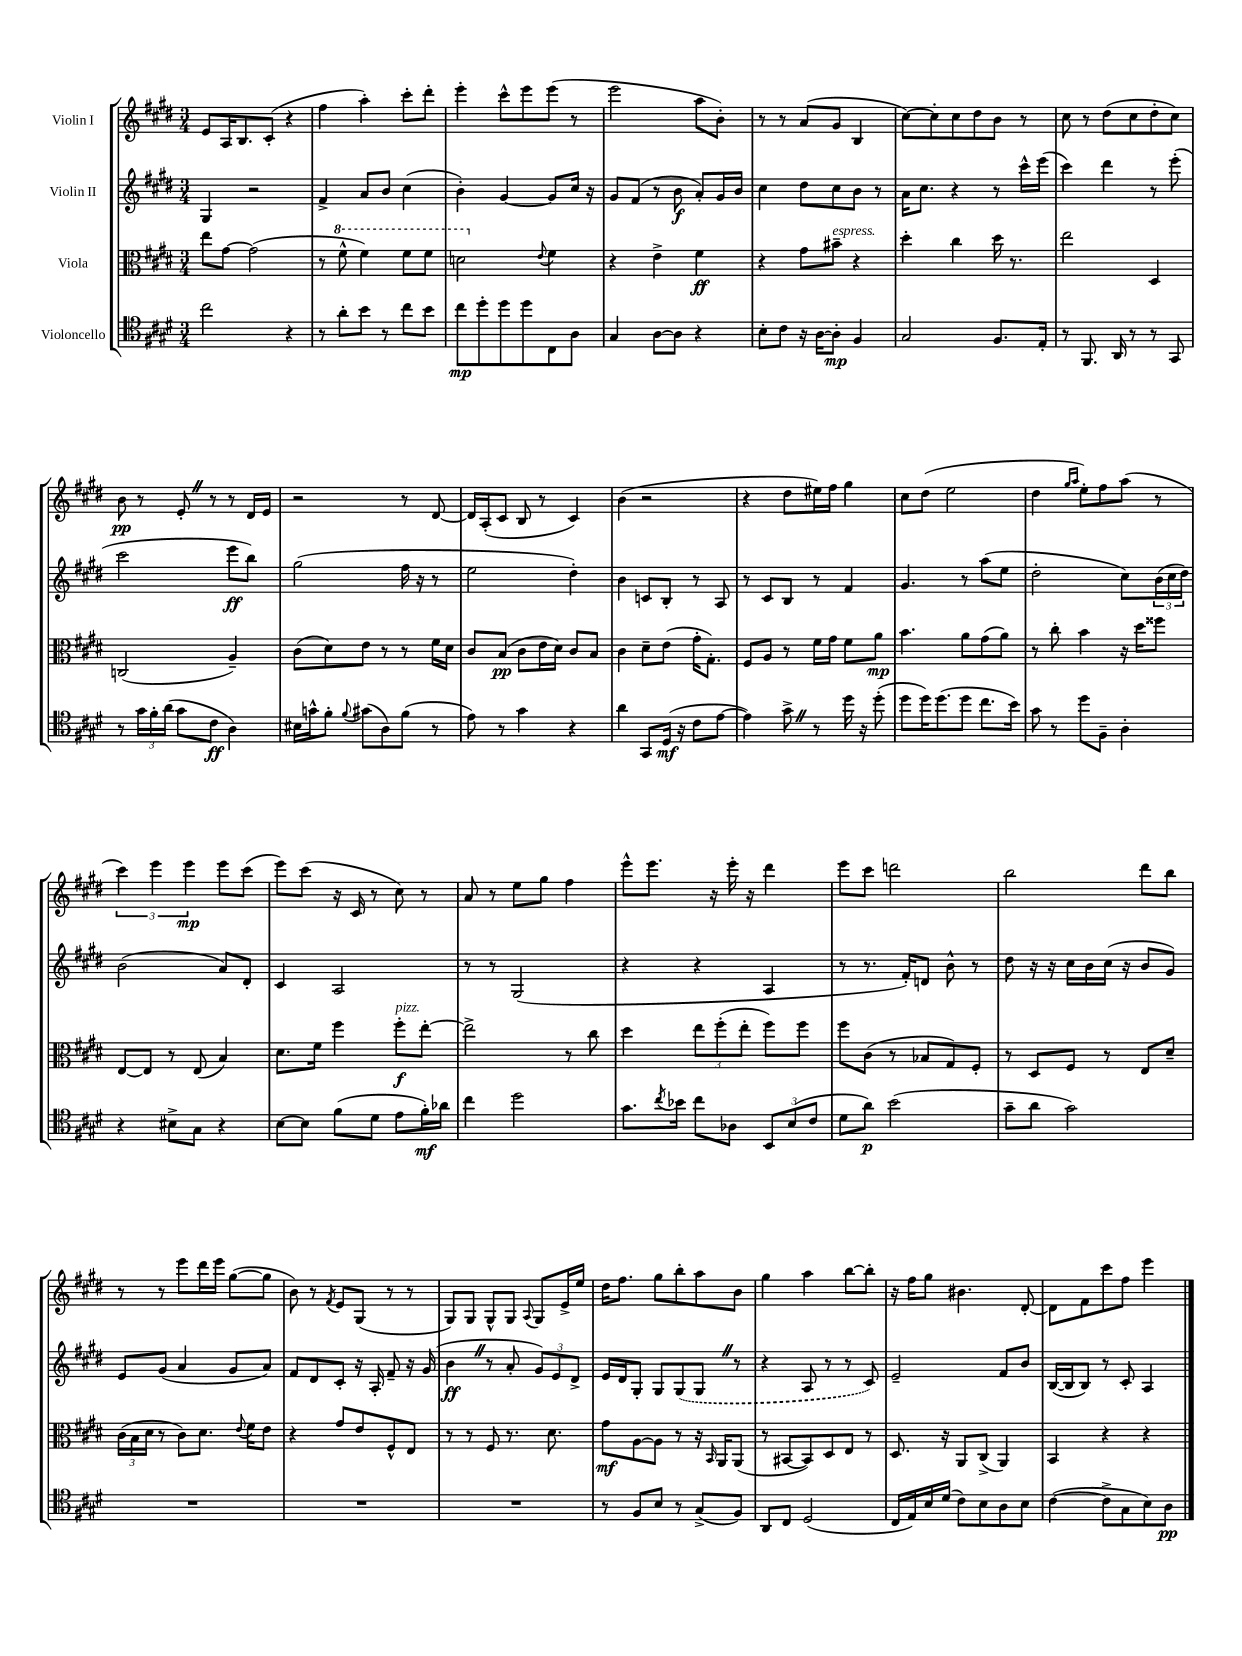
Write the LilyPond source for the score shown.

<<
\new StaffGroup <<
\new Staff = "s0" \with { instrumentName = "Violin I" } {
    \clef treble \key e \major \numericTimeSignature \time 3/4
    e'8 a16 b8. cis'8-.( r4 |
    fis''4 a''4-.) cis'''8-. dis'''8-. |
    e'''4-. cis'''8-^ e'''8 e'''8( r8 |
    e'''2 a''8 b'8-.) |
    r8 r8 a'8( gis'8 b4 |
    cis''8~) cis''8-. cis''8 dis''8 b'8 r8 |
    cis''8 r8 dis''8( cis''8 dis''8-. cis''8) |
    b'8\pp r8 e'8-. \once \override BreathingSign.text = \markup { \musicglyph "scripts.caesura.straight" } \breathe r8 r8 dis'16 e'16 |
    r2 r8 dis'8~ |
    dis'16 a16-.( cis'8 b8 r8 cis'4) |
    b'4( r2 |
    r4 dis''8 eis''16) fis''16 gis''4 |
    cis''8 dis''8( e''2 |
    dis''4 \grace { gis''16 a''16 } e''8-.) fis''8 a''8( r8 |
    \tuplet 3/2 { cis'''4) e'''4 e'''4\mp } e'''8 cis'''8( |
    e'''8) cis'''8( r16 cis'16 r8 cis''8) r8 |
    a'8 r8 e''8 gis''8 fis''4 |
    e'''8-^ e'''8. r16 e'''16-. r16 dis'''4 |
    e'''8 cis'''8 d'''2 |
    b''2 dis'''8 b''8 |
    r8 r8 e'''8 dis'''16 e'''16 gis''8~( gis''8 |
    b'8) r8 \acciaccatura { fis'8 } e'8 gis8( r8 r8 |
    gis8) gis8 gis8-^ gis8 \appoggiatura { a8 } gis8 e'16-> e''16 |
    dis''16 fis''8. gis''8 b''8-. a''8 b'8 |
    gis''4 a''4 b''8~ b''8-. |
    r16 fis''16 gis''8 bis'4. dis'8~-. |
    dis'8 fis'8 cis'''8 fis''8 e'''4 \bar "|." |
}
\new Staff = "s1" \with { instrumentName = "Violin II" } {
    \clef treble \key e \major \numericTimeSignature \time 3/4
    gis4 r2 |
    fis'4-> a'8 b'8 cis''4( |
    b'4-.) gis'4~ gis'8 cis''16 r16 |
    gis'8 fis'8( r8 b'8\f a'8-.) gis'16 b'16 |
    cis''4 dis''8 cis''8 b'8 r8 |
    a'16 cis''8. r4 r8 cis'''16-^ e'''16( |
    cis'''4) dis'''4 r8 e'''8-.( |
    cis'''2 e'''8\ff b''8) |
    gis''2( fis''16 r16 r8 |
    e''2 dis''4-.) |
    b'4 c'8 b8-. r8 a8 |
    r8 cis'8 b8 r8 fis'4 |
    gis'4. r8 a''8( e''8 |
    dis''2-. cis''8) \tuplet 3/2 { b'16( cis''16 dis''16) } |
    b'2( a'8) dis'8-. |
    cis'4 a2 |
    r8 r8 gis2( |
    r4 r4 a4 |
    r8 r8. fis'16-.) d'8 b'8-^ r8 |
    dis''8 r16 r16 cis''16 b'16 cis''16( r16 b'8 gis'8) |
    e'8 gis'8( a'4 gis'8 a'8) |
    fis'8 dis'8 cis'8-. r16 a16-. fis'8-- r16 gis'16( |
    b'4\ff \once \override BreathingSign.text = \markup { \musicglyph "scripts.caesura.straight" } \breathe r8 a'8-. \tuplet 3/2 { gis'8) e'8 dis'8-> } |
    e'16 dis'16 gis8-. gis8 \once \slurDashed gis8( gis8 \once \override BreathingSign.text = \markup { \musicglyph "scripts.caesura.straight" } \breathe r8 |
    r4 a8 r8 r8 cis'8) |
    e'2-- fis'8 b'8 |
    b16~( b16 b8) r8 cis'8-. a4 \bar "|." |
}
\new Staff = "s2" \with { instrumentName = "Viola" } {
    \clef alto \key e \major \numericTimeSignature \time 3/4
    e''8 gis'8~ gis'2( |
    r8 \ottava #1 fis''8-^ fis''4) fis''8 fis''8 |
    d''2 \ottava #0 \appoggiatura { e'8 } fis'4 |
    r4 e'4-> fis'4\ff |
    r4 gis'8 bis'8--^\markup { \italic "espress." } r4 |
    dis''4-. cis''4 dis''16 r8. |
    e''2 dis4 |
    c2( a4--) |
    cis'8( dis'8) e'8 r8 r8 fis'16 dis'16 |
    cis'8 b8\pp( cis'8 e'16 dis'16) cis'8 b8 |
    cis'4 dis'8-- e'8( gis'16-. gis8.-.) |
    fis8 a8 r8 fis'16 gis'16 fis'8 a'8\mp |
    b'4. a'8 gis'8( a'8) |
    r8 cis''8-. b'4 r16 dis''16 fisis''8 |
    e8~ e8 r8 e8( b4) |
    dis'8. fis'16 fis''4 fis''8-.\f^\markup { \italic "pizz." } e''8~-. |
    e''2-> r8 cis''8 |
    dis''4 \tuplet 3/2 { e''8 fis''8-.( e''8-. } fis''8) fis''8 |
    fis''8 cis'8( r8 bes8 gis8) fis8-. |
    r8 dis8 fis8 r8 e8 dis'8-- |
    \tuplet 3/2 { cis'16( b16 dis'16 } r8 cis'8) dis'8. \appoggiatura { e'8 } fis'16 e'8 |
    r4 gis'8 e'8 fis8-^ e8 |
    r8 r8 fis8 r8. dis'8. |
    gis'8\mf a8~ a8 r8 r16 \grace { b,16 } a,16 a,8( |
    r8 bis,8~ bis,8) dis8 e8 r8 |
    dis8. r16 a,8 cis8->( a,4) |
    b,4 r4 r4 \bar "|." |
}
\new Staff = "s3" \with { instrumentName = "Violoncello" } {
    \clef tenor \key e \major \numericTimeSignature \time 3/4
    cis''2 r4 |
    r8 a'8-. b'8 r8 cis''8 b'8 |
    cis''8\mp dis''8-. dis''8 dis''8 cis8 a8 |
    gis4 a8~ a8 r4 |
    b8-. cis'8 r16 a16~ a8-.\mp fis4 |
    gis2 fis8. e16-. |
    r8 fis,8. a,16 r8 r8 gis,8 |
    r8 \tuplet 3/2 { gis'16 fis'16-. a'16( } gis'8 cis'8\ff a4) |
    bis16 g'16-^ fis'8-. \appoggiatura { fis'8 } gis'8( a8) fis'8( r8 |
    e'8) r8 gis'4 r4 |
    a'4 gis,8 dis16\mf( r16 cis'8 e'8~ |
    e'4) gis'8-> \once \override BreathingSign.text = \markup { \musicglyph "scripts.caesura.straight" } \breathe r8 dis''16 r16 dis''8-.( |
    dis''8 dis''16) dis''8.( dis''8 cis''8. b'16) |
    gis'8 r8 dis''8 fis8-- a4-. |
    r4 bis8-> gis8 r4 |
    b8~ b8 fis'8( dis'8 e'8 fis'16-.\mf) aes'16 |
    cis''4 dis''2 |
    gis'8. \acciaccatura { cis''8 } bes'16 cis''8 aes8 \tuplet 3/2 { b,8 b8( cis'8 } |
    dis'8 a'8\p) b'2( |
    gis'8-- a'8 gis'2) |
    R2. |
    R2. |
    R2. |
    r8 fis8 b8 r8 gis8->( fis8) |
    a,8 cis8 dis2( |
    cis16 e16) b16 dis'16( cis'8) b8 a8 b8 |
    cis'4~( cis'8-> gis8 b8) a8\pp \bar "|." |
}
>>
>>
\layout { \context { \Score \remove "Bar_number_engraver" } }
